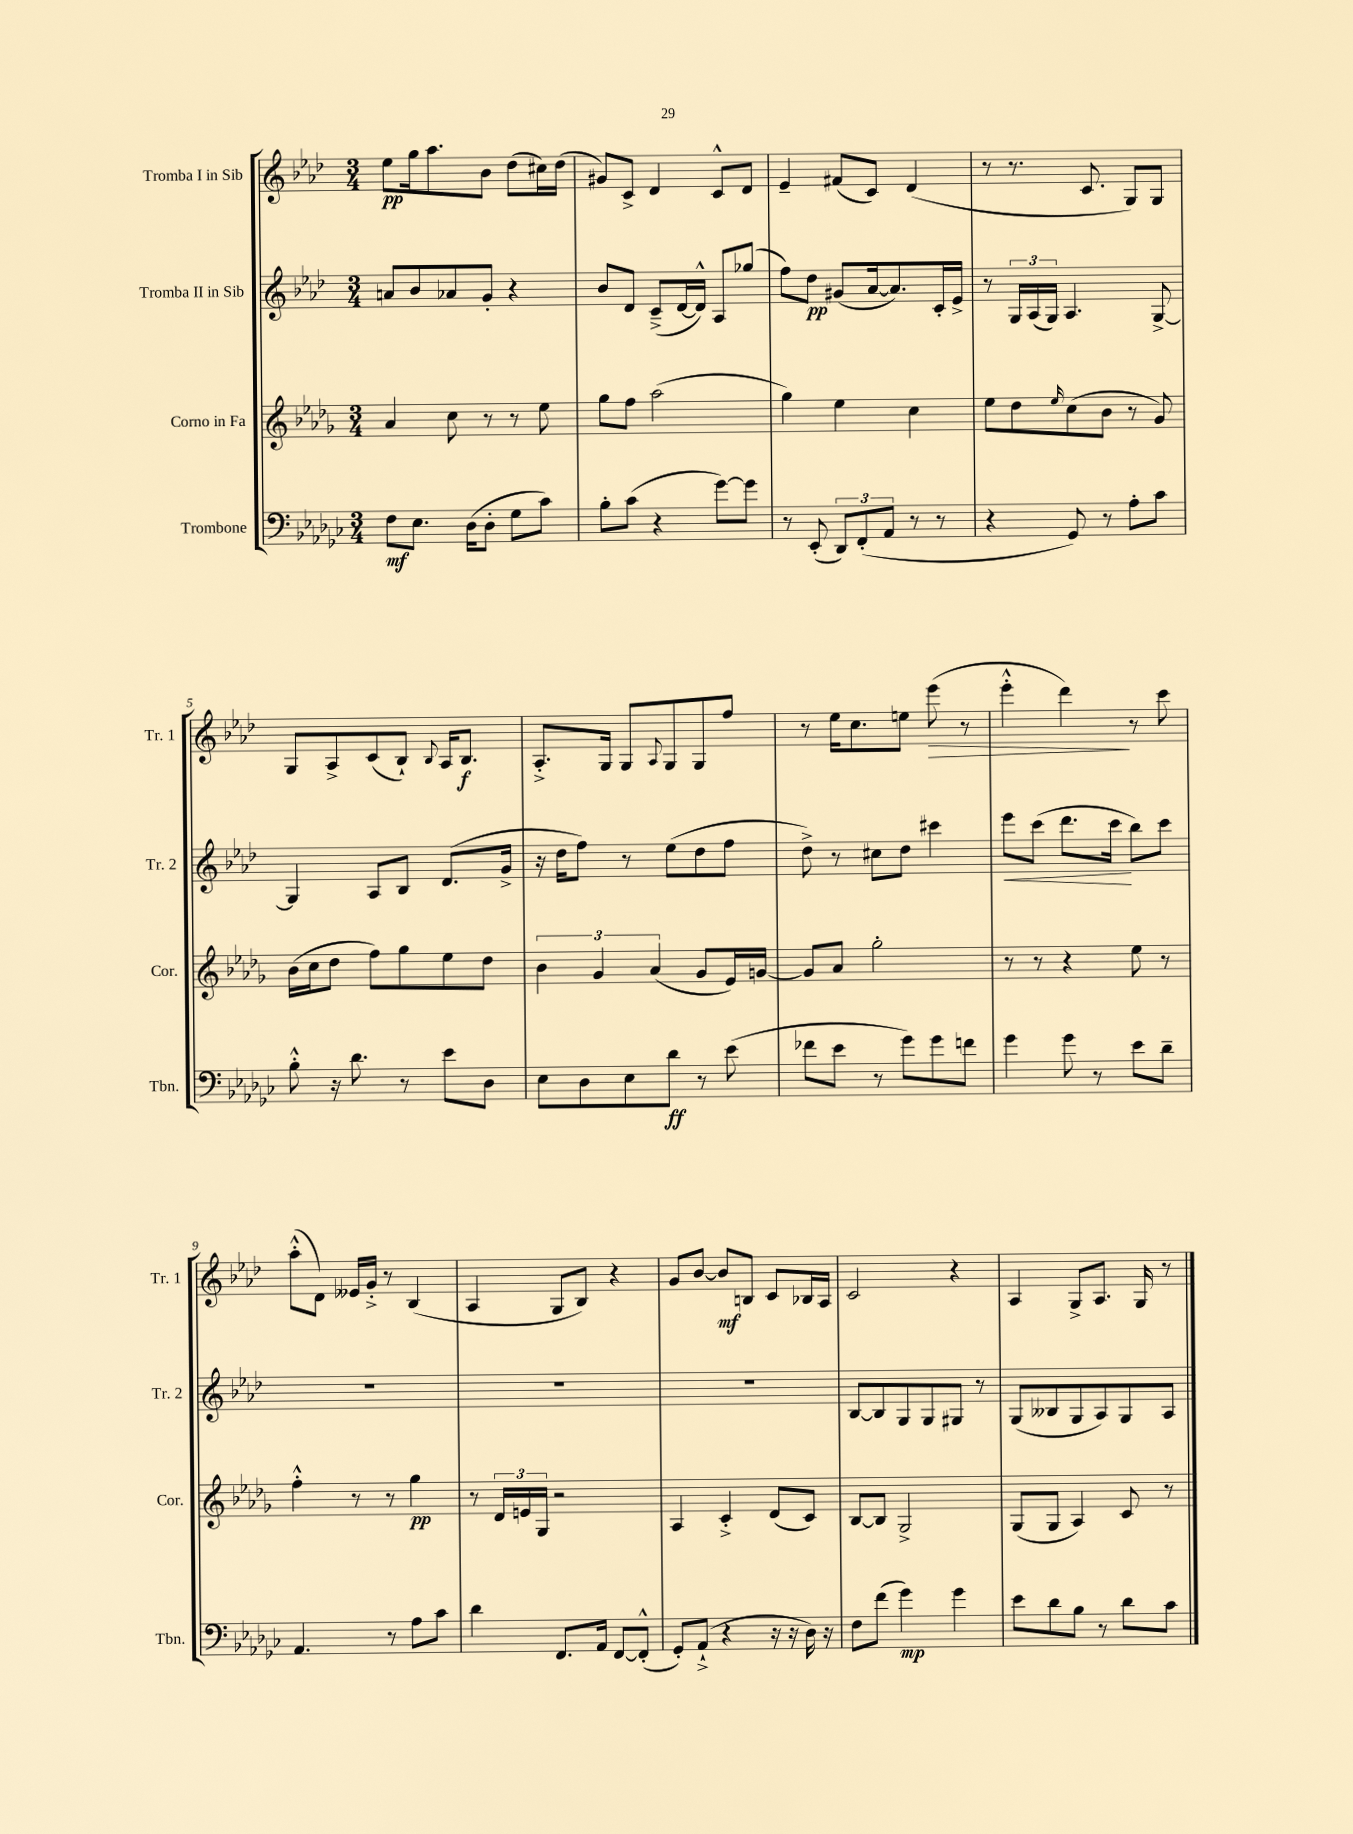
<<
\new StaffGroup <<
\new Staff = "s0" \with { instrumentName = "Tromba I in Sib" shortInstrumentName = "Tr. 1" } {
    \clef treble \key aes \major \numericTimeSignature \time 3/4
    ees''8\pp g''16 aes''8. bes'8 des''8( cis''16) des''16( |
    gis'8) c'8-> des'4 c'8-^ des'8 |
    ees'4-- fis'8( c'8) des'4( |
    r8 r8. c'8. g8) g8 |
    g8 aes8-> c'8( bes8-!) \appoggiatura { bes8 } aes16 bes8.\f |
    aes8.-.-> g16 g8 \appoggiatura { aes8 } g8 g8 f''8 |
    r8 ees''16 c''8. e''8 ees'''8\>( r8 |
    ees'''4-.-^ des'''4\!) r8 c'''8 |
    aes''8-.-^( des'8) eeses'16 g'16-.-> r8 bes4( |
    aes4 g8 bes8) r4 |
    g'8 bes'8~ bes'8\mf b8 c'8 bes16 aes16 |
    c'2 r4 |
    aes4 g8-> aes8. g16 r8 \bar "|." |
}
\new Staff = "s1" \with { instrumentName = "Tromba II in Sib" shortInstrumentName = "Tr. 2" } {
    \clef treble \key aes \major \numericTimeSignature \time 3/4
    a'8 bes'8 aes'8 g'8-. r4 |
    bes'8 des'8 c'8--->( des'16~ des'16-^) aes8 ges''8( |
    f''8) des''8\pp gis'8( aes'16~ aes'8.) c'16-. ees'16-> |
    r8 \tuplet 3/2 { g16 aes16( g16) } aes4. g8~-> |
    g4 aes8 bes8 des'8.( g'16-> |
    r16 des''16 f''8) r8 ees''8( des''8 f''8 |
    des''8->) r8 cis''8 des''8 cis'''4 |
    ees'''8\< c'''8( des'''8. c'''16\! bes''8) c'''8 |
    R2. |
    R2. |
    R2. |
    bes8~ bes8 g8 g8 gis8 r8 |
    g8( beses8 g8 aes8) g8 aes8 \bar "|." |
}
\new Staff = "s2" \with { instrumentName = "Corno in Fa" shortInstrumentName = "Cor." } {
    \clef treble \key des \major \numericTimeSignature \time 3/4
    aes'4 c''8 r8 r8 ees''8 |
    ges''8 f''8 aes''2( |
    ges''4) ees''4 c''4 |
    ees''8 des''8 \grace { ees''16 } c''8( bes'8 r8 ges'8) |
    bes'16( c''16 des''8 f''8) ges''8 ees''8 des''8 |
    \tuplet 3/2 { bes'4 ges'4 aes'4( } ges'8 ees'16) g'16~ |
    g'8 aes'8 ges''2-. |
    r8 r8 r4 ees''8 r8 |
    f''4-.-^ r8 r8 ges''4\pp |
    r8 \tuplet 3/2 { des'16 e'16 ges16 } r2 |
    aes4 c'4-.-> des'8( c'8) |
    bes8~ bes8 ges2-> |
    ges8( ges8 aes4) c'8 r8 \bar "|." |
}
\new Staff = "s3" \with { instrumentName = "Trombone" shortInstrumentName = "Tbn." } {
    \clef bass \key ges \major \numericTimeSignature \time 3/4
    f8\mf ees8. des16( des8-. ges8 ces'8) |
    bes8-. ces'8( r4 ges'8~) ges'8 |
    r8 ees,8-.( \tuplet 3/2 { des,8) f,8-.( aes,8 } r8 r8 |
    r4 ges,8) r8 aes8-. ces'8 |
    bes8-.-^ r16 des'8. r8 ees'8 des8 |
    ees8 des8 ees8 des'8\ff r8 ees'8( |
    fes'8 ees'8 r8 ges'8) ges'8 f'8 |
    ges'4 ges'8 r8 ees'8 des'8-- |
    aes,4. r8 aes8 ces'8 |
    des'4 f,8. aes,16 f,8~ f,8-.-^( |
    ges,8-.) aes,8-!->( r4 r16 r16 des16) r16 |
    f8 f'8( ges'4\mp) ges'4 |
    ees'8 des'8 bes8 r8 des'8 ces'8 \bar "|." |
}
>>
>>
